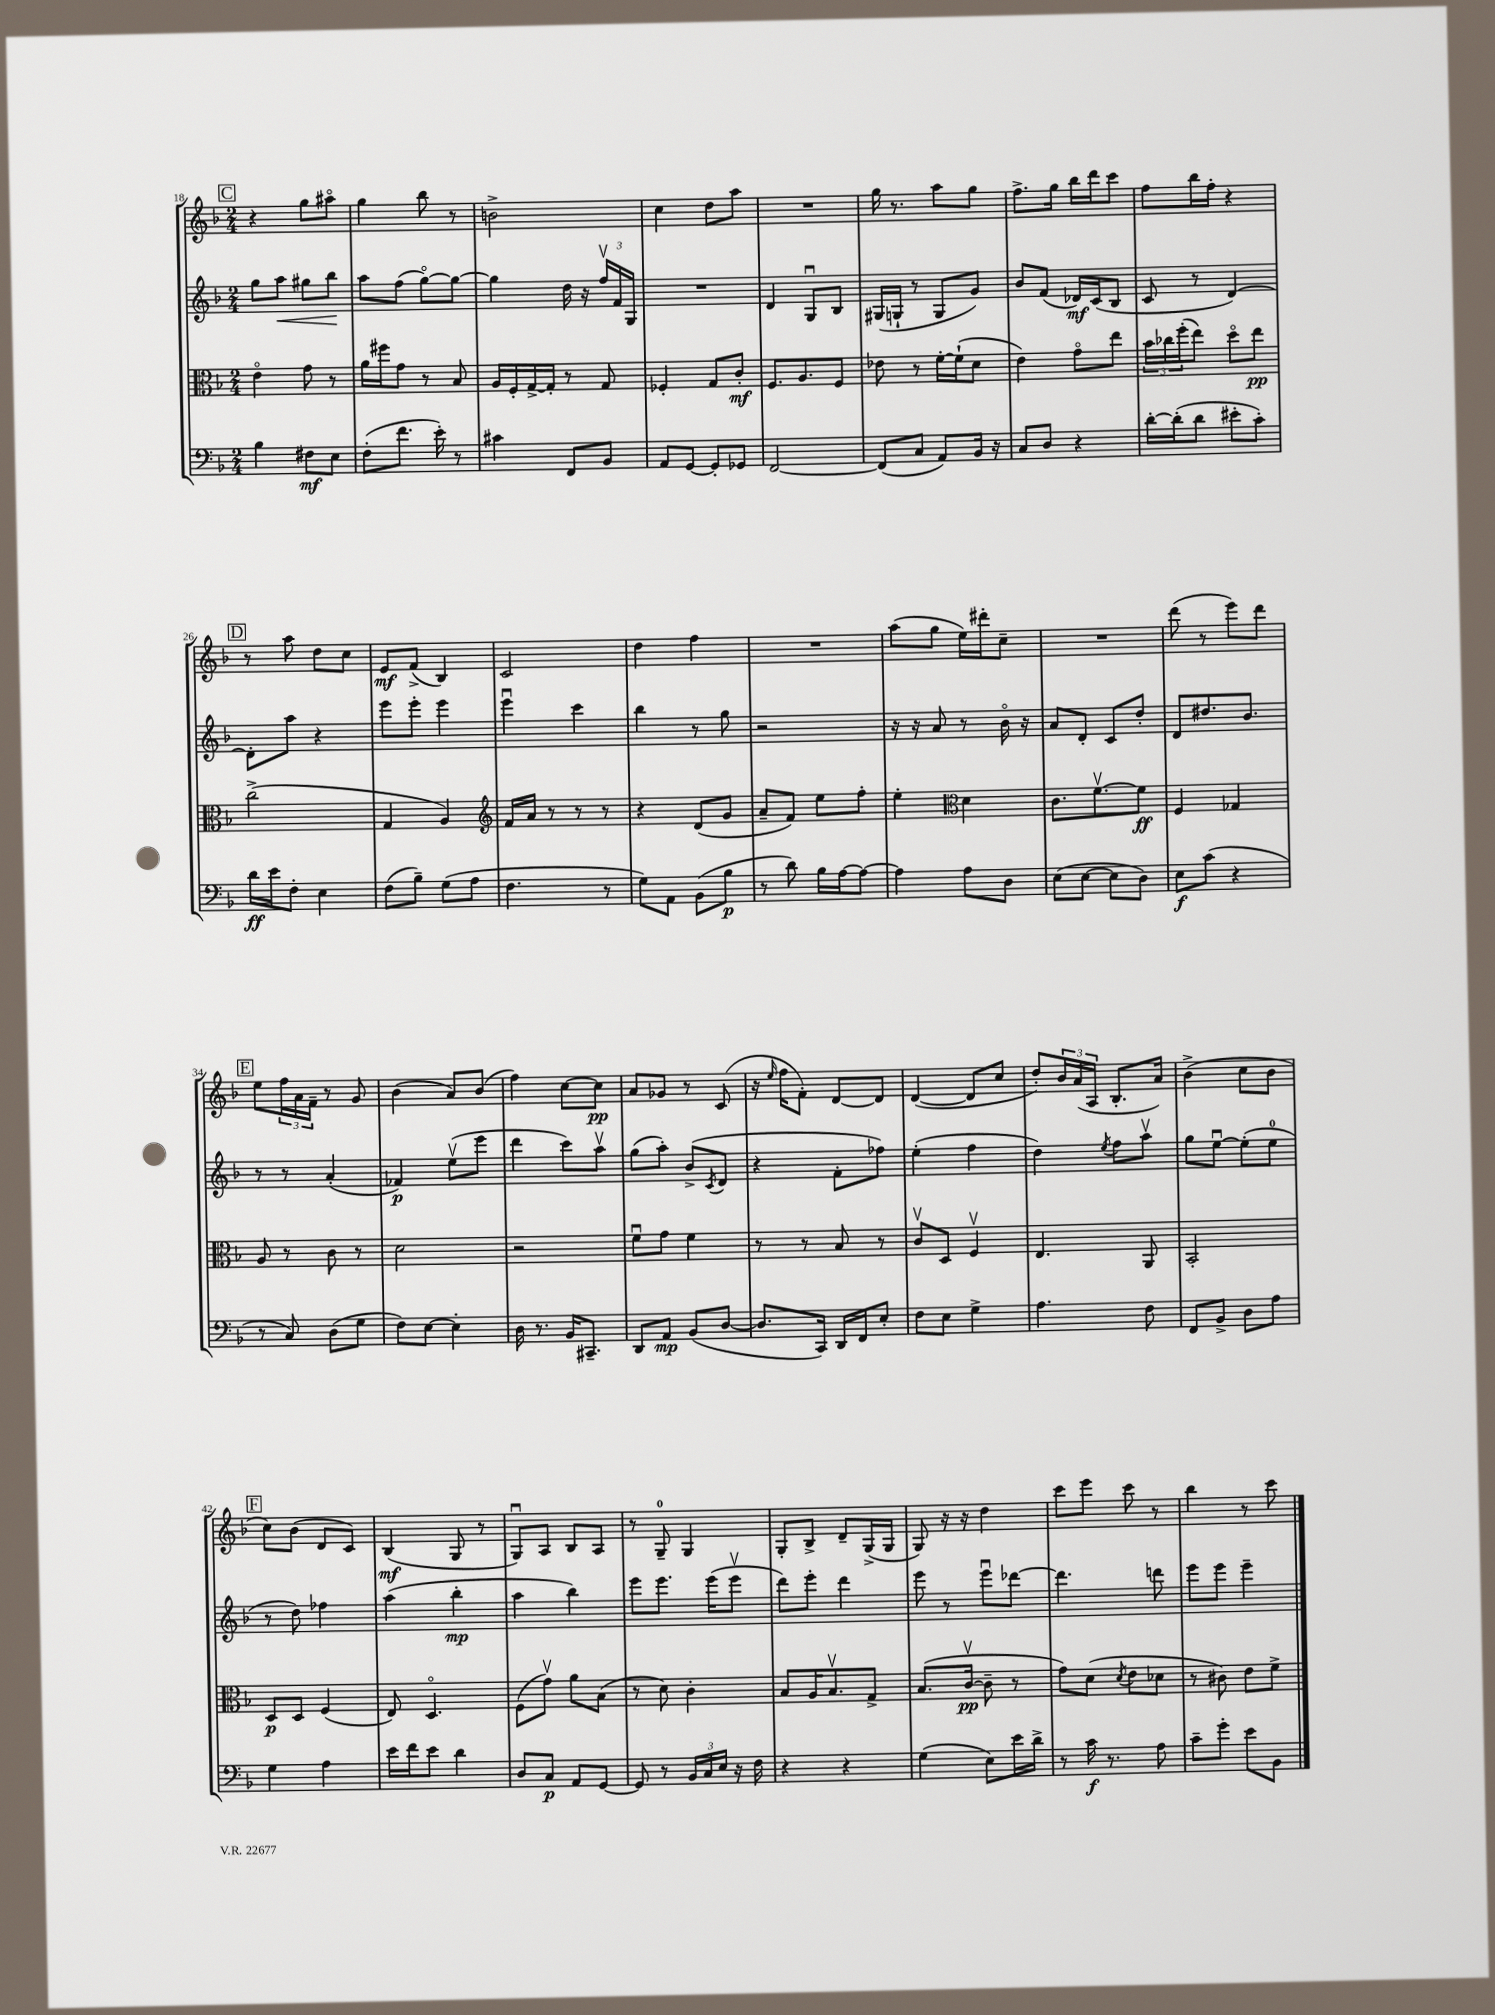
<<
\new StaffGroup <<
\new Staff = "s0" {
    \clef treble \key f \major \numericTimeSignature \time 2/4
    \mark \markup { \box "C" } r4 g''8 ais''8\flageolet |
    g''4 bes''8 r8 |
    b'2-> |
    c''4 d''8 a''8 |
    R2 |
    g''16 r8. a''8 g''8 |
    f''8.-> g''16 bes''16 d'''16 c'''8 |
    f''8 bes''16 f''16-. r4 |
    \mark \markup { \box "D" } r8 a''8 d''8 c''8 |
    e'8\mf f'8->( bes4) |
    c'2 |
    d''4 f''4 |
    R2 |
    a''8( g''8 e''16) dis'''16-. c''8-- |
    R2 |
    d'''8( r8 e'''8) d'''8 |
    \mark \markup { \box "E" } e''8 \tuplet 3/2 { f''16 a'16 f'16-- } r8 g'8 |
    bes'4( a'8) bes'8( |
    f''4) c''8~ c''8\pp |
    a'8 ges'8 r8 c'8( |
    r16 \grace { e''16 } f''16 f'8-.) d'8~ d'8 |
    d'4~( d'8 c''8 |
    d''8-.) \tuplet 3/2 { bes'16 a'16( a16 } bes8.-. a'16) |
    bes'4->( c''8 bes'8 |
    \mark \markup { \box "F" } c''8) bes'8( d'8 c'8) |
    bes4\mf( g8 r8 |
    g8\downbow) a8 bes8 a8 |
    r8 g8-0-- g4 |
    g8-. bes8-> d'8-- g16->( g16 |
    g8) r16 r16 d''4 |
    c'''8 e'''8 c'''8 r8 |
    bes''4 r8 c'''8 \bar "|." |
}
\new Staff = "s1" {
    \clef treble \key f \major \numericTimeSignature \time 2/4
    \mark \markup { \box "C" } g''8 a''8\< gis''8 bes''8\! |
    a''8 f''8( g''8~\flageolet) g''8~ |
    g''4 d''16 r16 \tuplet 3/2 { f''16\upbow f'16 g16 } |
    R2 |
    d'4 g8\downbow bes8 |
    gis16( g16-! r8 g8 g'8) |
    bes'8 f'8( des'16\mf) c'16( bes8 |
    c'8 r8 d'4~) |
    \mark \markup { \box "D" } d'8-. a''8 r4 |
    e'''8 e'''8-. e'''4 |
    e'''4\downbow c'''4 |
    bes''4 r8 g''8 |
    r2 |
    r16 r16 a'8 r8 bes'16\flageolet r16 |
    a'8 d'8-. c'8 d''8-. |
    d'8 dis''8. bes'8. |
    \mark \markup { \box "E" } r8 r8 a'4-.( |
    fes'4\p) e''8\upbow( e'''8 |
    d'''4 c'''8) a''8\upbow |
    g''8( a''8-.) bes'8->( \acciaccatura { c'8 } d'8 |
    r4 f'8-. fes''8) |
    e''4-.( f''4 |
    d''4) \acciaccatura { e''8 } f''8 a''8\upbow |
    g''8 e''8~\downbow e''8-.( e''8-0 |
    \mark \markup { \box "F" } r8 d''8) fes''4 |
    a''4( bes''4-.\mp |
    a''4 bes''4) |
    e'''8 e'''8. e'''16( e'''8\upbow |
    d'''8) e'''8-. d'''4 |
    e'''8 r8 e'''8\downbow des'''8~ |
    des'''4. d'''8 |
    e'''8 e'''8 e'''4-- \bar "|." |
}
\new Staff = "s2" {
    \clef alto \key f \major \numericTimeSignature \time 2/4
    \mark \markup { \box "C" } e'4\flageolet g'8 r8 |
    a'16 fis''16 g'8 r8 bes8 |
    a16 f16-. g16~-> g16-. r8 g8 |
    fes4-. g8 c'8-.\mf |
    f8. a8. f8 |
    ees'8 r8 f'16~-. f'16-!( d'8 |
    e'4) g'8\flageolet e''8 |
    \tuplet 3/2 { bes'16 ces''16 f''16-.( } e''8) d''8\flageolet e''8\pp |
    \mark \markup { \box "D" } c''2->( |
    g4 a4) |
    \clef treble f'16 a'16 r8 r8 r8 |
    r4 d'8( g'8 |
    a'8-- f'8) e''8 f''8-. |
    e''4-. \clef alto d'4 |
    c'8. f'8.~\upbow f'8\ff |
    f4 ges4 |
    \mark \markup { \box "E" } a8 r8 c'8 r8 |
    d'2 |
    r2 |
    f'8\downbow g'8 f'4 |
    r8 r8 bes8 r8 |
    c'8\upbow d8 f4\upbow |
    e4. a,8 |
    bes,2-. |
    \mark \markup { \box "F" } d8\p d8 f4( |
    e8) d4.\flageolet |
    f8( g'8\upbow) a'8 bes8( |
    r8 d'8) c'4-. |
    bes8 a16 bes8.\upbow g8-> |
    bes8.( c'16~\upbow\pp c'8-- r8 |
    g'8) d'8( \acciaccatura { d'8 } e'8 des'8 |
    r8 cis'8) e'8 f'8-> \bar "|." |
}
\new Staff = "s3" {
    \clef bass \key f \major \numericTimeSignature \time 2/4
    \mark \markup { \box "C" } bes4 fis8\mf e8 |
    f8-.( f'8. e'16-.) r8 |
    cis'4 f,8 bes,8 |
    a,8 g,8~ g,8-. ges,8 |
    f,2~ |
    f,8( c8 a,8) bes,16 r16 |
    c8 d8 r4 |
    d'16~-. d'16-.( d'8 eis'8-. c'8-.) |
    \mark \markup { \box "D" } d'16\ff e'16 f8-. e4 |
    f8( bes8--) g8( a8 |
    f4. r8 |
    g8) a,8 bes,8( bes8\p |
    r8 d'8) bes16 a16~ a8~ |
    a4 a8 d8 |
    e8( e8~ e8 d8) |
    e8\f c'8( r4 |
    \mark \markup { \box "E" } r8 c8) d8( g8 |
    f8) e8~ e4-. |
    d16 r8. bes,16 cis,8.-- |
    d,8 a,8\mp bes,8( d8~ |
    d8. c,16) d,16 f,16 e8-. |
    f8 e8 g4-> |
    a4. f8 |
    f,8 bes,8-> d8 a8 |
    \mark \markup { \box "F" } g4 a4 |
    e'16 f'16 e'8 d'4 |
    d8 c8\p a,8 g,8~ |
    g,8 r8 \tuplet 3/2 { bes,16 c16 e16 } r16 f16 |
    r4 r4 |
    g4( e8) e'16 d'16-> |
    r8 c'16\f r8. a8 |
    c'8-- g'8-. e'8 bes,8 \bar "|." |
}
>>
>>
\layout { \context { \Score currentBarNumber = #18 } }
